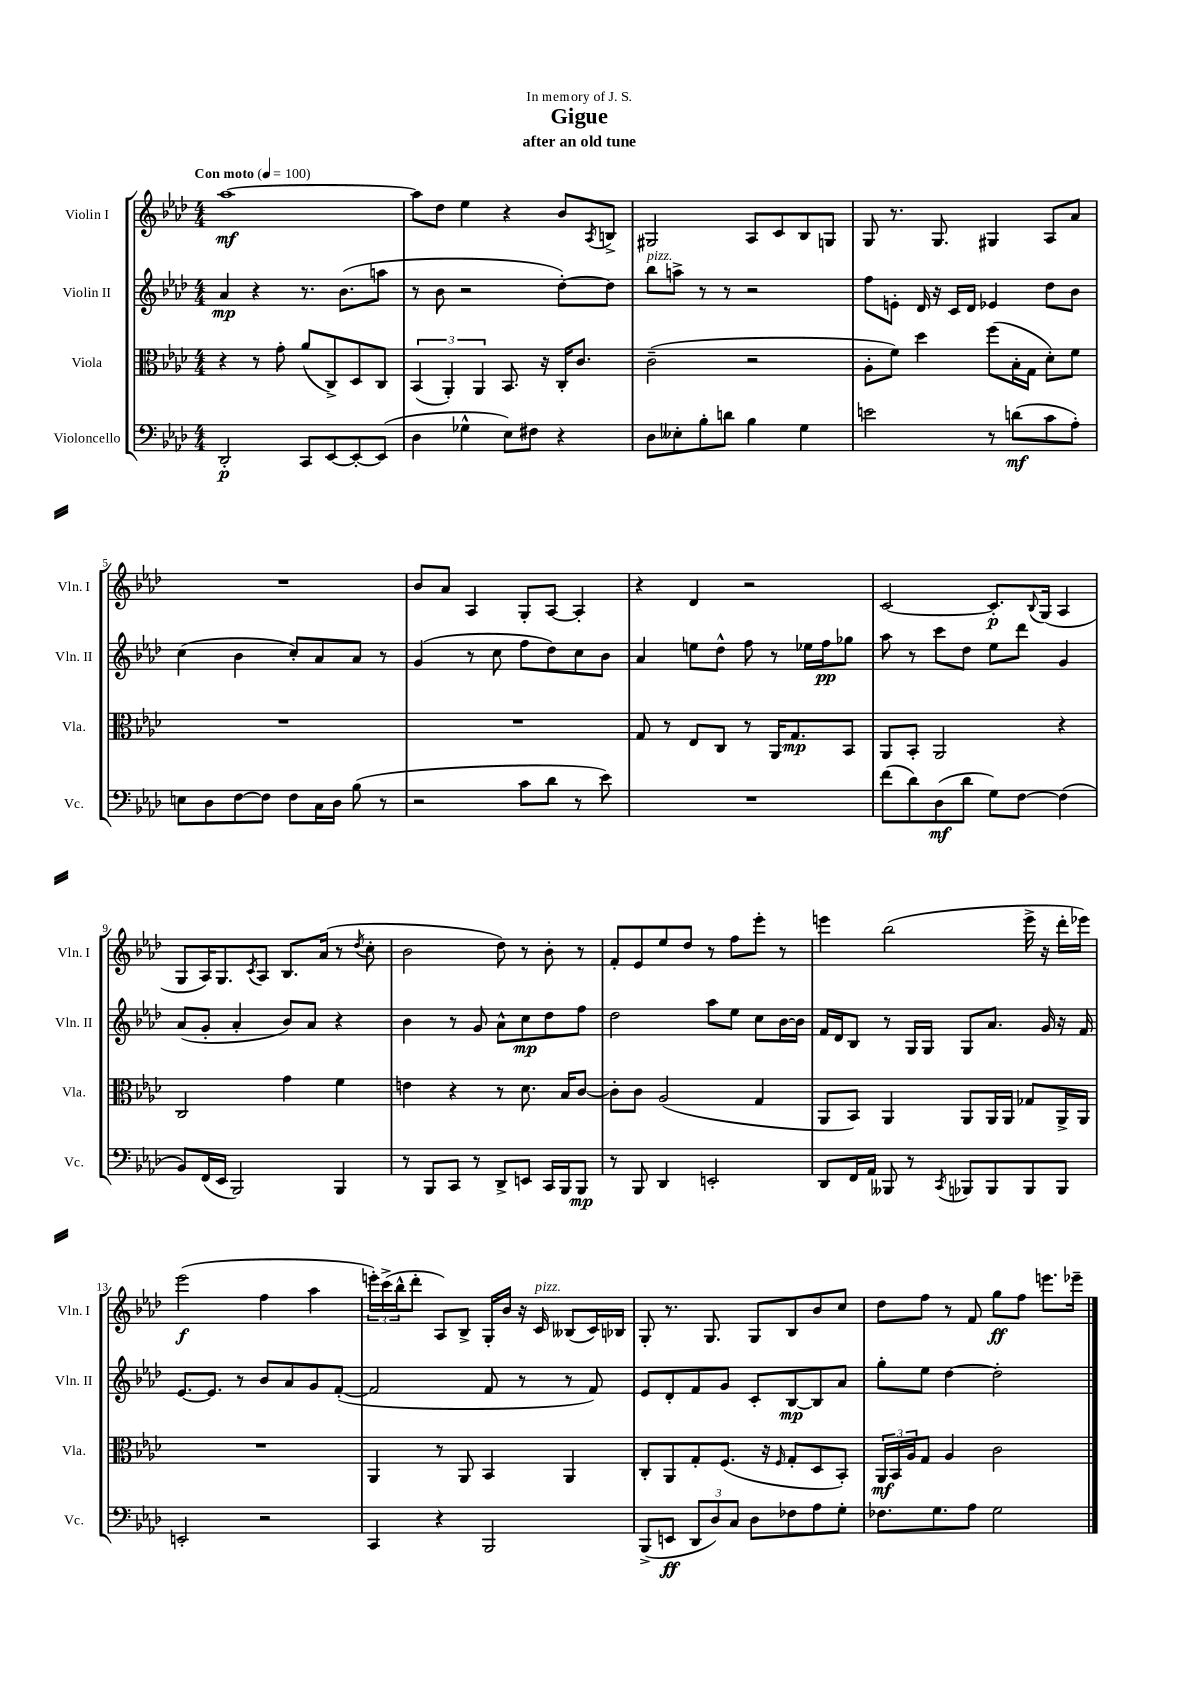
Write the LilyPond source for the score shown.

\header { title = "Gigue" subtitle = "after an old tune" dedication = "In memory of J. S." }
<<
\new StaffGroup <<
\new Staff = "s0" \with { instrumentName = "Violin I" shortInstrumentName = "Vln. I" } {
    \clef treble \key aes \major \numericTimeSignature \time 4/4 \tempo "Con moto" 4 = 100
    aes''1~\mf |
    aes''8 des''8 ees''4 r4 bes'8 \acciaccatura { aes8 } b8-> |
    gis2 aes8 c'8 bes8 g8 |
    g8 r8. g8. gis4 aes8 aes'8 |
    R1 |
    bes'8 aes'8 aes4 g8-. aes8~ aes4-. |
    r4 des'4 r2 |
    c'2~ c'8.-.\p \appoggiatura { bes8 } g16( aes4 |
    g8 aes16) g8. \acciaccatura { c'8 } aes8 bes8. aes'16( r8 \acciaccatura { des''8 } c''8-. |
    bes'2 des''8) r8 bes'8-. r8 |
    f'8-. ees'8 ees''8 des''8 r8 f''8 ees'''8-. r8 |
    e'''4 bes''2( e'''16-> r16 des'''16-. ees'''16) |
    ees'''2\f( f''4 aes''4 |
    \tuplet 3/2 { e'''16-.) c'''16->( bes''16-^ } des'''8-. aes8) bes8-> g16-. bes'16 r16 c'16^\markup { \italic "pizz." } beses8( c'16) bes16 |
    g8-. r8. g8. g8 bes8 bes'8 c''8 |
    des''8 f''8 r8 f'8 g''8\ff f''8 e'''8. ees'''16-- \bar "|." |
}
\new Staff = "s1" \with { instrumentName = "Violin II" shortInstrumentName = "Vln. II" } {
    \clef treble \key aes \major \numericTimeSignature \time 4/4
    aes'4\mp r4 r8. bes'8.( a''8 |
    r8 bes'8 r2 des''8~-.) des''8 |
    bes''8^\markup { \italic "pizz." } a''8-> r8 r8 r2 |
    f''8 e'8-. des'16 r16 c'16 des'16 ees'4 des''8 bes'8 |
    c''4( bes'4 c''8-.) aes'8 aes'8 r8 |
    g'4( r8 c''8 f''8 des''8) c''8 bes'8 |
    aes'4 e''8 des''8-^ f''8 r8 ees''16 f''16\pp ges''8 |
    aes''8 r8 c'''8 des''8 ees''8 des'''8 g'4 |
    aes'8( g'8-. aes'4-. bes'8) aes'8 r4 |
    bes'4 r8 g'8 aes'8-^ c''8\mp des''8 f''8 |
    des''2 aes''8 ees''8 c''8 bes'16~ bes'16 |
    f'16 des'16 bes8 r8 g16 g16 g8 aes'8. g'16 r16 f'16 |
    ees'8.~ ees'8. r8 bes'8 aes'8 g'8 f'8~-.( |
    f'2 f'8 r8 r8 f'8) |
    ees'8 des'8-. f'8 g'8 c'8-. bes8~\mp bes8 aes'8 |
    g''8-. ees''8 des''4~ des''2-. \bar "|." |
}
\new Staff = "s2" \with { instrumentName = "Viola" shortInstrumentName = "Vla." } {
    \clef alto \key aes \major \numericTimeSignature \time 4/4
    r4 r8 g'8-. aes'8( c8->) des8 c8 |
    \tuplet 3/2 { bes,4( aes,4-.) aes,4 } bes,8. r16 c16-. c'8. |
    c'2--( r2 |
    aes8-. f'8) des''4 f''8( bes16-. g16 des'8-.) f'8 |
    R1 |
    R1 |
    g8 r8 ees8 c8 r8 aes,16 g8.\mp bes,8 |
    aes,8 bes,8-. aes,2 r4 |
    c2 g'4 f'4 |
    e'4 r4 r8 des'8. bes16 c'8~ |
    c'8-. c'8 aes2( g4 |
    aes,8 bes,8) aes,4 aes,8 aes,16 aes,16 ges8 aes,16-> aes,16 |
    R1 |
    aes,4 r8 aes,8 bes,4 aes,4 |
    c8-. aes,8 g8-. f8.( r16 \grace { f16 } g8-. des8 bes,8-.) |
    \tuplet 3/2 { aes,16\mf bes,16 aes16 } g8 aes4 c'2 \bar "|." |
}
\new Staff = "s3" \with { instrumentName = "Violoncello" shortInstrumentName = "Vc." } {
    \clef bass \key aes \major \numericTimeSignature \time 4/4
    des,2-.\p c,8 ees,8~ ees,8~-. ees,8( |
    des4 ges4-^ ees8) fis8 r4 |
    des8 eeses8-. bes8-. d'8 bes4 g4 |
    e'2 r8 d'8\mf( c'8 aes8-.) |
    e8 des8 f8~ f8 f8 c16 des16 bes8( r8 |
    r2 c'8 des'8 r8 ees'8) |
    R1 |
    f'8( des'8) des8\mf( des'8 g8) f8~ f4( |
    bes,8) f,16( ees,16 bes,,2) bes,,4 |
    r8 bes,,8 c,8 r8 des,8-> e,8 c,16 bes,,16 bes,,8\mp |
    r8 bes,,8 des,4 e,2-. |
    des,8 f,16 aes,16 beses,,8 r8 \acciaccatura { c,8 } bes,,8 bes,,8 bes,,8 bes,,8 |
    e,2-. r2 |
    c,4 r4 bes,,2 |
    bes,,8->( e,8\ff \tuplet 3/2 { des,8 des8) c8 } des8 fes8 aes8 g8-. |
    fes8. g8. aes8 g2 \bar "|." |
}
>>
>>
